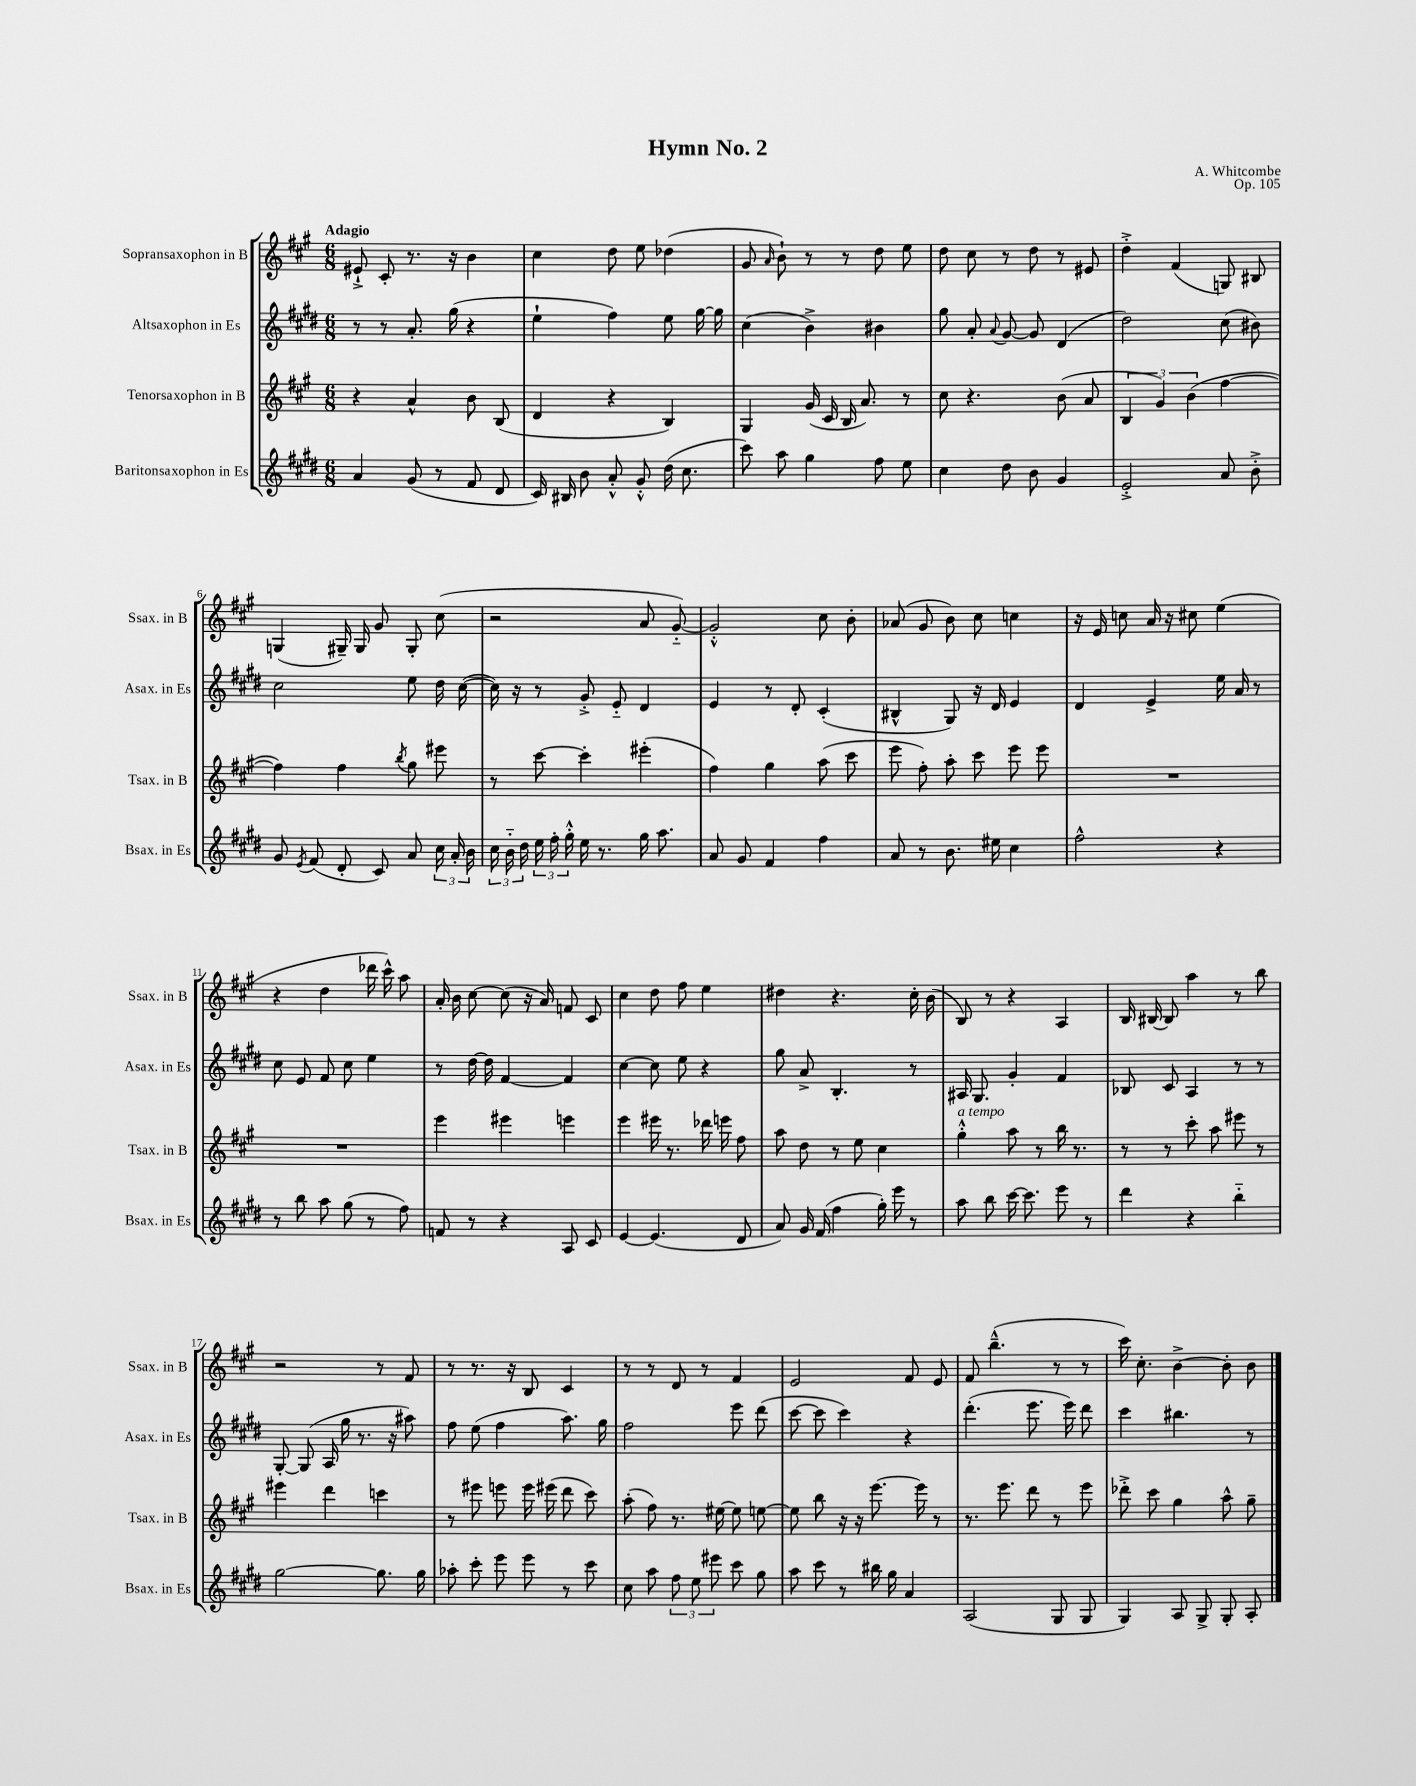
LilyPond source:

\header { title = "Hymn No. 2" composer = "A. Whitcombe" opus = "Op. 105" }
<<
\new StaffGroup <<
\new Staff = "s0" \with { instrumentName = "Sopransaxophon in B" shortInstrumentName = "Ssax. in B" } {
    \clef treble \key a \major \numericTimeSignature \time 6/8 \tempo "Adagio"
    \autoBeamOff eis'8-!-> cis'8-. r8. r16 b'4 |
    cis''4 d''8 e''8 des''4( |
    gis'8 \grace { a'16 } b'8-!) r8 r8 d''8 e''8 |
    d''8 cis''8 r8 d''8 r8 eis'8 |
    d''4-.-> fis'4( g8) bis8 |
    g4( gis16--) gis16 gis'8 gis8-. cis''8( |
    r2 a'8 gis'8~-_) |
    gis'2-.-^ cis''8 b'8-. |
    aes'8( gis'8 b'8) cis''8 c''4 |
    r16 e'16 c''8 a'16 r16 cis''8 e''4( |
    r4 d''4 des'''16 cis'''16-^) a''8 |
    a'16-. b'16 cis''8~ cis''8( r16 a'16) f'8 cis'8 |
    cis''4 d''8 fis''8 e''4 |
    dis''4 r4. cis''16-. b'16( |
    b8) r8 r4 a4 |
    b16 bis16~ bis8 a''4 r8 b''8 |
    r2 r8 fis'8 |
    r8 r8. r16 b8 cis'4 |
    r8 r8 d'8 r8 fis'4 |
    e'2 fis'8 e'8 |
    fis'8 b''4.---^( r8 r8 |
    cis'''16) cis''8.-. b'4~-> b'8-. b'8 \bar "|." |
}
\new Staff = "s1" \with { instrumentName = "Altsaxophon in Es" shortInstrumentName = "Asax. in Es" } {
    \clef treble \key e \major \numericTimeSignature \time 6/8
    \autoBeamOff r8 r8 a'8.-. gis''16( r4 |
    e''4-! fis''4) e''8 gis''16~ gis''16 |
    cis''4( b'4->) bis'4 |
    gis''8 a'8-. \appoggiatura { a'8 } gis'8~ gis'8 dis'4( |
    dis''2) cis''8( bis'8) |
    cis''2 e''8 dis''16 cis''16~( |
    cis''16) r16 r8 gis'8-.-> e'8-_ dis'4 |
    e'4 r8 dis'8-. cis'4-.( |
    bis4-^ gis8) r16 dis'16 e'4 |
    dis'4 e'4-> e''16 a'16 r8 |
    cis''8 e'8 fis'8 cis''8 e''4 |
    r8 dis''16~ dis''16 fis'4~ fis'4 |
    cis''4~ cis''8 e''8 r4 |
    gis''8 a'8-> b4.-. r8 |
    ais16 gis8. gis'4-. fis'4 |
    bes8 cis'8 a4 r8 r8 |
    gis8~-. gis8( a16 gis''16 r8. r16 ais''8) |
    fis''8 e''8( fis''4 a''8.) gis''16 |
    fis''2 e'''8 dis'''8( |
    cis'''8~ cis'''8 cis'''4) r4 |
    dis'''4.-.( e'''8. e'''16) dis'''8 |
    cis'''4 bis''4. r8 \bar "|." |
}
\new Staff = "s2" \with { instrumentName = "Tenorsaxophon in B" shortInstrumentName = "Tsax. in B" } {
    \clef treble \key a \major \numericTimeSignature \time 6/8
    \autoBeamOff r4 a'4-^ b'8 b8( |
    d'4 r4 b4) |
    gis4 gis'16( cis'16 b16 a'8.) r8 |
    cis''8 r4. b'8( a'8 |
    \tuplet 3/2 { b4 gis'4) b'4( } fis''4~ |
    fis''4) fis''4 \acciaccatura { b''8 } gis''8 eis'''8 |
    r8 cis'''8~ cis'''4-. eis'''4-.( |
    fis''4) gis''4 a''8( cis'''8 |
    e'''8 fis''8-.) a''8-. cis'''8 e'''8 e'''8 |
    R2. |
    R2. |
    e'''4 eis'''4 e'''4 |
    e'''4 eis'''16 r8. des'''16 e'''16 fis''8 |
    a''8 d''8 r8 e''8 cis''4 |
    gis''4-.-^^\markup { \italic "a tempo" } a''8 r8 b''16 r8. |
    r8 r8 cis'''8-. a''8 eis'''8 r8 |
    eis'''4 d'''4 c'''4 |
    r8 eis'''8 e'''8 e'''16 eis'''16( d'''8 cis'''8) |
    a''8-.( fis''8) r8. eis''16~ eis''8 e''8~ |
    e''8 b''8 r16 r16 e'''8.~ e'''16 r8 |
    r8. e'''8. d'''8 r8 e'''8 |
    des'''8-.-> cis'''8 gis''4 a''8-^ gis''8-- \bar "|." |
}
\new Staff = "s3" \with { instrumentName = "Baritonsaxophon in Es" shortInstrumentName = "Bsax. in Es" } {
    \clef treble \key e \major \numericTimeSignature \time 6/8
    \autoBeamOff a'4 gis'8( r8 fis'8 dis'8 |
    cis'16) bis16 b'8 a'8-.-^ gis'8-.-^ dis''16( cis''8. |
    cis'''8) a''8 gis''4 fis''8 e''8 |
    cis''4 dis''8 b'8 gis'4 |
    e'2-.-> a'8 b'8-.-> |
    gis'8 \acciaccatura { e'8 } fis'8( dis'8-. cis'8) a'8 \tuplet 3/2 { cis''16 a'16-. b'16 } |
    \tuplet 3/2 { cis''16 b'16-_ dis''16 } \tuplet 3/2 { e''16 fis''16-. gis''16-.-^ } e''16 r8. gis''16 a''8. |
    a'8 gis'8 fis'4 fis''4 |
    a'8 r8 b'8. eis''16 cis''4 |
    fis''2-^ r4 |
    r8 b''8 a''8 gis''8( r8 fis''8) |
    f'8 r8 r4 a8 cis'8 |
    e'4~ e'4.( dis'8 |
    a'8) gis'16 fis'16( fis''4 gis''16-.) e'''16 r8 |
    a''8 b''8 cis'''16~ cis'''8. e'''8 r8 |
    dis'''4 r4 b''4-_ |
    gis''2~ gis''8. gis''16 |
    aes''8-. cis'''8-. e'''8 e'''8 r8 cis'''8 |
    cis''8 a''8 \tuplet 3/2 { fis''8 e''8 eis'''8 } cis'''8 gis''8 |
    a''8 cis'''8 r8 bis''16 gis''16 a'4 |
    a2( gis8 gis8 |
    gis4) a8 gis8-> gis8-. a8-. \bar "|." |
}
>>
>>
